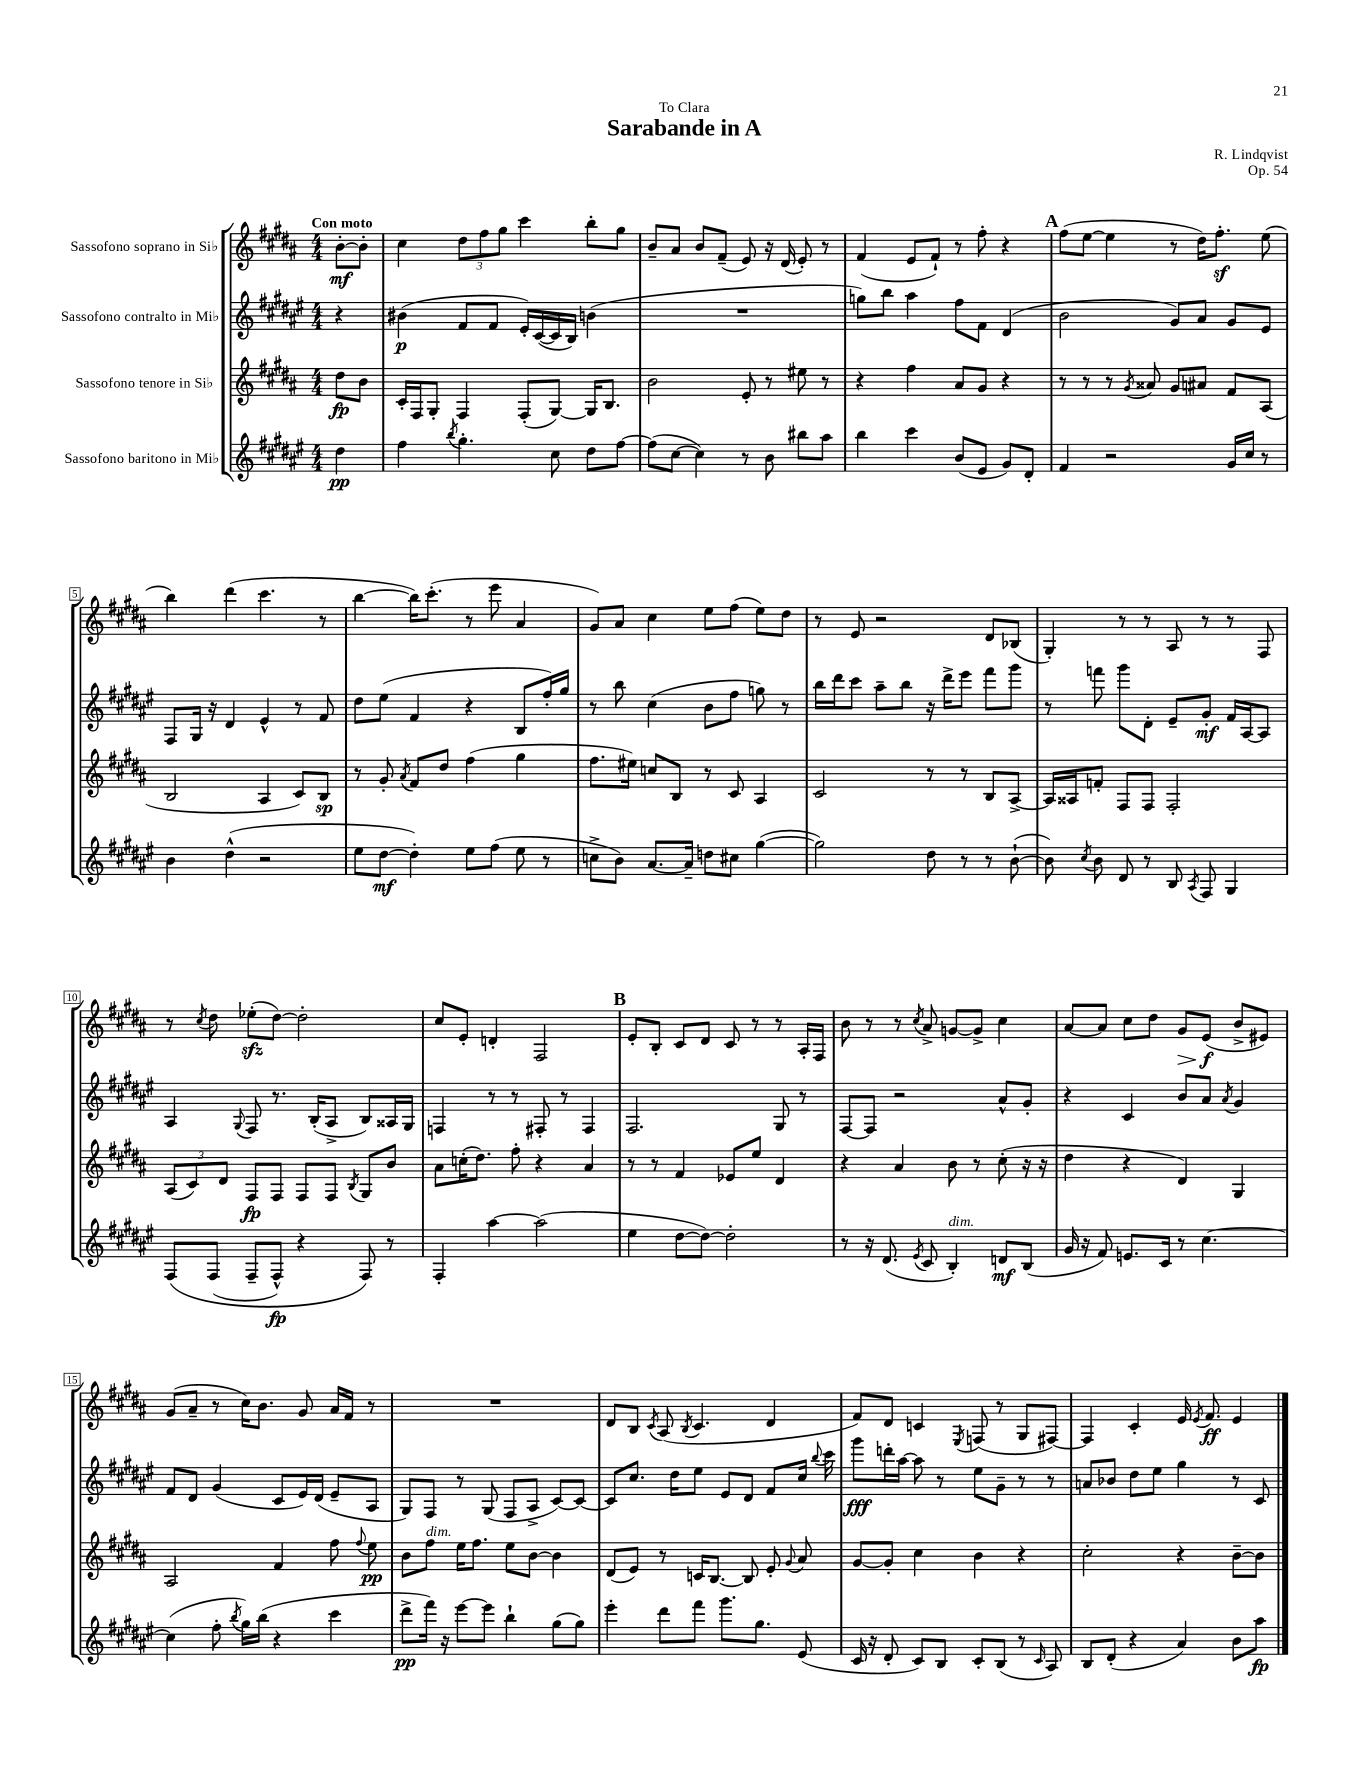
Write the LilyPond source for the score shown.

\header { title = "Sarabande in A" composer = "R. Lindqvist" dedication = "To Clara" opus = "Op. 54" }
<<
\new StaffGroup <<
\new Staff = "s0" \with { instrumentName = "Sassofono soprano in Sib" } {
    \clef treble \key b \major \numericTimeSignature \time 4/4 \partial 4 \tempo "Con moto"
    \autoBeamOff b'8[~-.\mf b'8]-. |
    cis''4 \tuplet 3/2 { dis''8[ fis''8 gis''8] } cis'''4 b''8[-. gis''8] |
    b'8[-- ais'8] b'8[ fis'8]--( e'8) r16 dis'16( e'8-.) r8 |
    fis'4( e'8[ fis'8]-!) r8 fis''8-. r4 |
    \mark \markup { \bold "A" } fis''8[( e''8]~ e''4 r8 dis''16[) fis''8.]-.\sf e''8( |
    b''4) dis'''4( cis'''4. r8 |
    b''4~ b''16[) cis'''8.]-.( r8 e'''8 ais'4 |
    gis'8[) ais'8] cis''4 e''8[ fis''8]( e''8[) dis''8] |
    r8 e'8 r2 dis'8[ bes8]( |
    gis4-.) r8 r8 ais8 r8 r8 fis8 |
    r8 \acciaccatura { cis''8 } dis''8 ees''8[-.\sfz( dis''8]~) dis''2-. |
    cis''8[ e'8]-. d'4-. fis2 |
    \mark \markup { \bold "B" } e'8[-. b8]-. cis'8[ dis'8] cis'8 r8 r8 ais16[-. fis16] |
    b'8 r8 r8 \acciaccatura { cis''8 } ais'8-> g'8[~ g'8]-> cis''4 |
    ais'8[~ ais'8] cis''8[ dis''8] gis'8[\> e'8]\f\!( b'8[-> eis'8]) |
    gis'8[( ais'8]-- r8 cis''16[) b'8.] gis'8 ais'16[ fis'16] r8 |
    R1 |
    dis'8[ b8] \acciaccatura { cis'8 } ais8( \acciaccatura { b8 } cis'4. dis'4 |
    fis'8[) dis'8] c'4 \acciaccatura { e8 } f8( r8 gis8[ fis8]~) |
    fis4 cis'4-. e'16 \acciaccatura { e'8 } fis'8.\ff e'4 \bar "|." |
}
\new Staff = "s1" \with { instrumentName = "Sassofono contralto in Mib" } {
    \clef treble \key fis \major \numericTimeSignature \time 4/4 \partial 4
    \autoBeamOff r4 |
    bis'4\p( fis'8[ fis'8] eis'16[-.) cis'16~( cis'16 b16]) b'4( |
    R1 |
    g''8[) b''8] ais''4 fis''8[ fis'8] dis'4( |
    \mark \markup { \bold "A" } b'2 gis'8[) ais'8] gis'8[ eis'8] |
    fis8[ gis16] r16 dis'4 eis'4-^ r8 fis'8 |
    dis''8[ eis''8]( fis'4 r4 b8[ fis''16-.) gis''16] |
    r8 b''8 cis''4( b'8[ fis''8] g''8) r8 |
    b''16[ dis'''16 cis'''8] ais''8[-- b''8] r16 dis'''16[-> eis'''8] fis'''8[ gis'''8] |
    r8 f'''8 gis'''8[ dis'8]-. eis'8[-- gis'8]-.\mf fis'16[ ais16~ ais8] |
    ais4 \appoggiatura { gis8 } fis8 r8. b16[-.( ais8]-> b8[) aisis16 gis16] |
    f4 r8 r8 fis8-. r8 fis4 |
    \mark \markup { \bold "B" } fis2. gis8 r8 |
    fis8[~ fis8] r2 ais'8[-^ gis'8]-. |
    r4 cis'4 b'8[ ais'8] \acciaccatura { ais'8 } gis'4 |
    fis'8[ dis'8] gis'4( cis'8[ eis'16) dis'16]( eis'8[-- ais8] |
    gis8[) fis8] r8 gis8( fis8[ ais8]-> cis'8[~) cis'8]~ |
    cis'8[ cis''8.] dis''16[ eis''8] eis'8[ dis'8] fis'8[ cis''16] \appoggiatura { b''8 } cis'''16 |
    gis'''8[\fff d'''16-. ais''16]~ ais''8 r8 eis''8[ gis'8]-- r8 r8 |
    a'8[ bes'8] dis''8[ eis''8] gis''4 r8 cis'8 \bar "|." |
}
\new Staff = "s2" \with { instrumentName = "Sassofono tenore in Sib" } {
    \clef treble \key b \major \numericTimeSignature \time 4/4 \partial 4
    \autoBeamOff dis''8[\fp b'8] |
    cis'16[-. fis16 gis8]-. fis4 fis8[-.( gis8]~) gis16[ b8.] |
    b'2 e'8-. r8 eis''8 r8 |
    r4 fis''4 ais'8[ gis'8] r4 |
    \mark \markup { \bold "A" } r8 r8 r8 \acciaccatura { gis'8 } aisis'8 gis'8[ ais'8] fis'8[ ais8]( |
    b2 ais4 cis'8[) b8]\sp |
    r8 gis'8-. \acciaccatura { ais'8 } fis'8[ dis''8] fis''4( gis''4 |
    fis''8.[ eis''16]) c''8[ b8] r8 cis'8 ais4 |
    cis'2 r8 r8 b8[ ais8]~-> |
    ais16[ aisis16 f'8]-. fis8[ fis8] fis2-. |
    \tuplet 3/2 { ais8[( cis'8) dis'8] } fis8[\fp fis8] fis8[ fis8] \acciaccatura { b8 } gis8[ b'8] |
    ais'8[ c''16-.( dis''8.]) fis''8-. r4 ais'4 |
    \mark \markup { \bold "B" } r8 r8 fis'4 ees'8[ e''8] dis'4 |
    r4 ais'4 b'8 r8 cis''8-.( r16 r16 |
    dis''4 r4 dis'4) gis4 |
    ais2 fis'4 fis''8 \appoggiatura { fis''8 } e''8\pp |
    b'8[ fis''8]^\markup { \italic "dim." } e''16[ fis''8.] e''8[ b'8]~ b'4 |
    dis'8[( e'8]) r8 c'16[ b8.]~ b8 e'8-. \appoggiatura { gis'8 } ais'8 |
    gis'8[~ gis'8]-. cis''4 b'4 r4 |
    cis''2-. r4 b'8[~-- b'8] \bar "|." |
}
\new Staff = "s3" \with { instrumentName = "Sassofono baritono in Mib" } {
    \clef treble \key fis \major \numericTimeSignature \time 4/4 \partial 4
    \autoBeamOff dis''4\pp |
    fis''4 \acciaccatura { b''8 } gis''4.-. cis''8 dis''8[ fis''8]~ |
    fis''8[( cis''8]~ cis''4) r8 b'8 bis''8[ ais''8] |
    b''4 cis'''4 b'8[( eis'8] gis'8[) dis'8]-. |
    \mark \markup { \bold "A" } fis'4 r2 gis'16[ cis''16] r8 |
    b'4 dis''4-^( r2 |
    eis''8[ dis''8]~\mf dis''4-.) eis''8[ fis''8]( eis''8 r8 |
    c''8[-> b'8]) ais'8.[~ ais'16]-- d''8[ cis''8] gis''4~( |
    gis''2) dis''8 r8 r8 b'8~-!( |
    b'8) \acciaccatura { cis''8 } b'8 dis'8 r8 b8 \acciaccatura { ais8 } fis8 gis4 |
    fis8[\( fis8]( fis8[-- fis8]-^\fp) r4 fis8\) r8 |
    fis4-. ais''4~ ais''2( |
    \mark \markup { \bold "B" } eis''4 dis''8[~ dis''8]~) dis''2-. |
    r8 r16 dis'8.( \acciaccatura { eis'8 } cis'8 b4-.^\markup { \italic "dim." }) d'8[\mf b8]( |
    gis'16 r16 fis'8) e'8.[ cis'16] r8 cis''4.~ |
    cis''4( fis''8-. \acciaccatura { b''8 } gis''16[) b''16]( r4 cis'''4 |
    dis'''8[->\pp fis'''16]) r16 eis'''8[~ eis'''8] b''4-! gis''8[( gis''8]) |
    eis'''4-. dis'''8[ fis'''8] gis'''8.[ gis''8.] eis'8( |
    cis'16 r16 dis'8-. cis'8[) b8] cis'8[-. b8]( r8 \grace { cis'16 } ais8) |
    b8[ dis'8]-.( r4 ais'4) b'8[ ais''8]\fp \bar "|." |
}
>>
>>
\layout { \context { \Score \override BarNumber.stencil = #(make-stencil-boxer 0.1 0.3 ly:text-interface::print) } }
